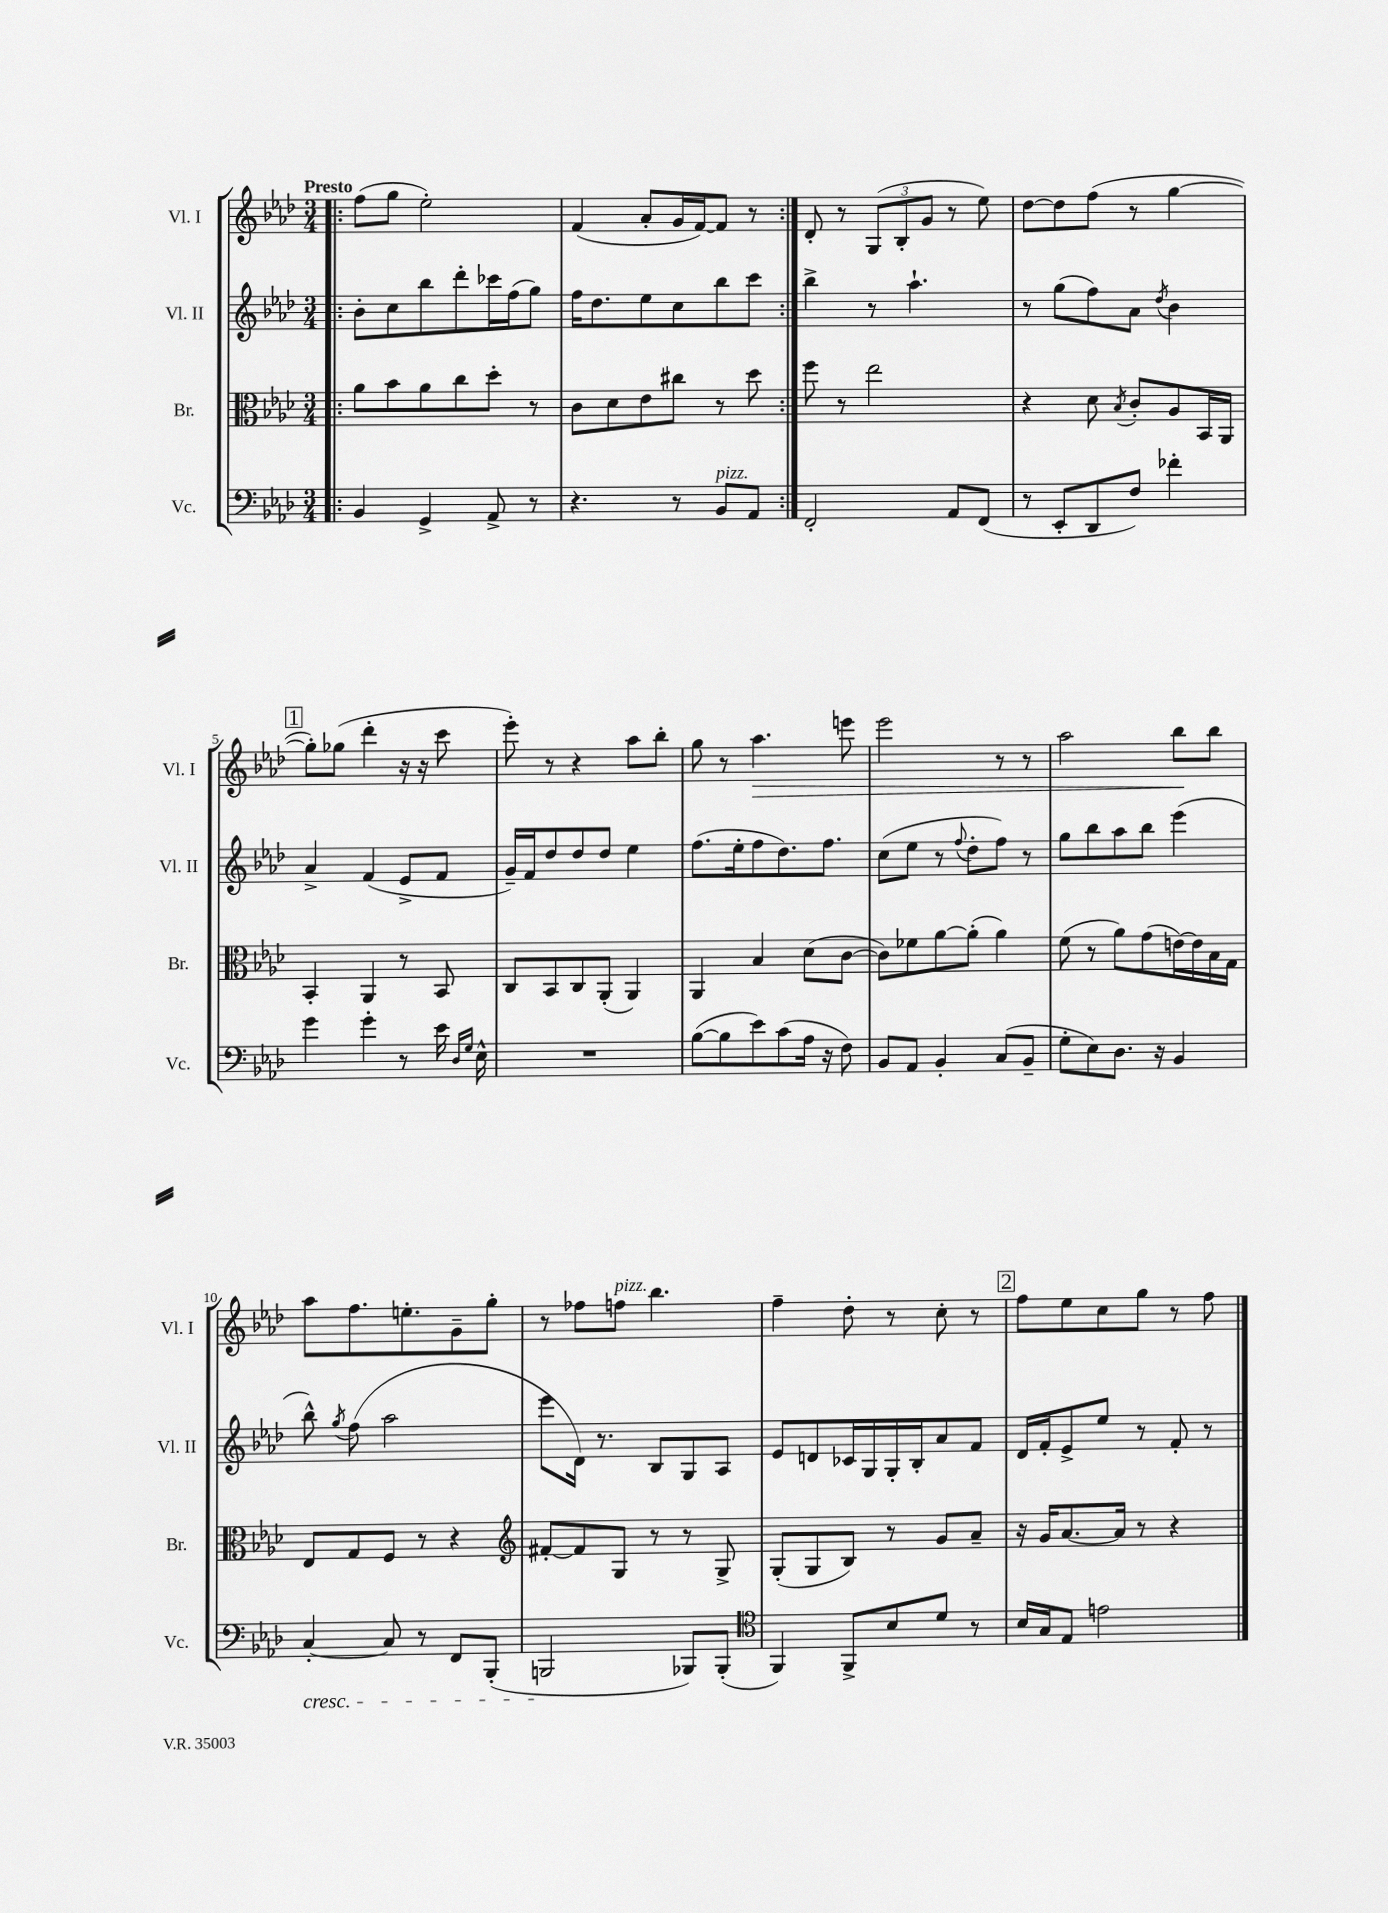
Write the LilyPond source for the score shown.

<<
\new StaffGroup <<
\new Staff = "s0" \with { instrumentName = "Vl. I" shortInstrumentName = "Vl. I" } {
    \clef treble \key aes \major \numericTimeSignature \time 3/4 \tempo "Presto"
    \autoBeamOff \repeat volta 2 { \bar ".|:" f''8[( g''8] ees''2-.) |
    f'4( aes'8[-. g'16 f'16~) f'8] r8 | }
    des'8-. r8 \tuplet 3/2 { g8[( bes8-. g'8] } r8 ees''8) |
    des''8[~ des''8 f''8]( r8 g''4~ |
    \mark \markup { \box "1" } g''8[-.) ges''8]( des'''4-. r16 r16 c'''8 |
    ees'''8-.) r8 r4 aes''8[ bes''8]-. |
    g''8 r8 aes''4.\> e'''8 |
    ees'''2 r8 r8 |
    aes''2 bes''8[\! bes''8] |
    aes''8[ f''8. e''8.-. g'8-- g''8]-. |
    r8 fes''8[ f''8]^\markup { \italic "pizz." } bes''4. |
    f''4-- des''8-. r8 c''8-. r8 |
    \mark \markup { \box "2" } f''8[ ees''8 c''8 g''8] r8 f''8 \bar "|." |
}
\new Staff = "s1" \with { instrumentName = "Vl. II" shortInstrumentName = "Vl. II" } {
    \clef treble \key aes \major \numericTimeSignature \time 3/4
    \autoBeamOff \repeat volta 2 { \bar ".|:" bes'8[-. c''8 bes''8 des'''8-. ces'''16 f''16( g''8]) |
    f''16[ des''8. ees''8 c''8 bes''8 c'''8] | }
    bes''4-> r8 aes''4.-! |
    r8 g''8[( f''8) aes'8] \acciaccatura { des''8 } bes'4 |
    \mark \markup { \box "1" } aes'4-> f'4( ees'8[-> f'8] |
    g'16[--) f'16 des''8 des''8 des''8] ees''4 |
    f''8.[( ees''16-. f''8 des''8.) f''8.] |
    c''8[( ees''8] r8 \appoggiatura { f''8 } des''8[-. f''8]) r8 |
    g''8[ bes''8 aes''8 bes''8] ees'''4( |
    bes''8-^) \acciaccatura { g''8 } f''8( aes''2 |
    ees'''8[ des'16]) r8. bes8[ g8 aes8] |
    ees'8[ d'8 ces'16 g16 g16-. bes16-. aes'8 f'8] |
    \mark \markup { \box "2" } des'16[ f'16-. ees'8-> ees''8] r8 f'8-. r8 \bar "|." |
}
\new Staff = "s2" \with { instrumentName = "Br." shortInstrumentName = "Br." } {
    \clef alto \key aes \major \numericTimeSignature \time 3/4
    \autoBeamOff \repeat volta 2 { \bar ".|:" aes'8[ bes'8 aes'8 c''8 des''8]-. r8 |
    c'8[ des'8 ees'8 cis''8] r8 des''8 | }
    f''8 r8 ees''2 |
    r4 des'8 \acciaccatura { bes8 } c'8[-. aes8 bes,16 aes,16] |
    \mark \markup { \box "1" } bes,4-. aes,4 r8 bes,8 |
    c8[ bes,8 c8 aes,8]-.( aes,4) |
    aes,4 bes4 des'8[( c'8]~ |
    c'8[) fes'8 aes'8~ aes'8]-.( aes'4) |
    f'8( r8 aes'8[) g'8( e'16~) e'16 bes16 g16] |
    ees8[ g8 f8] r8 r4 |
    \clef treble fis'8[~-. fis'8 g8] r8 r8 g8-> |
    g8[-.( g8 bes8]) r8 g'8[ aes'8]-- |
    \mark \markup { \box "2" } r16 g'16[ aes'8.~ aes'16] r8 r4 \bar "|." |
}
\new Staff = "s3" \with { instrumentName = "Vc." shortInstrumentName = "Vc." } {
    \clef bass \key aes \major \numericTimeSignature \time 3/4
    \autoBeamOff \repeat volta 2 { \bar ".|:" bes,4 g,4-> aes,8-> r8 |
    r4. r8 bes,8[^\markup { \italic "pizz." } aes,8] | }
    f,2-. aes,8[ f,8]( |
    r8 ees,8[-. des,8 f8]) fes'4-. |
    \mark \markup { \box "1" } g'4 g'4-. r8 ees'16 \grace { des16[ g16] } ees16-^ |
    R2. |
    bes8[~( bes8 ees'8) c'8( aes16] r16 f8) |
    bes,8[ aes,8] bes,4-. c8[( bes,8]-- |
    g8[-. ees8) des8.] r16 bes,4 |
    c4~-.\cresc c8 r8 f,8[ bes,,8]-.( |
    b,,2\! bes,,8[) bes,,8]-.( |
    \clef tenor f,4) f,8[-> bes8 des'8] r8 |
    \mark \markup { \box "2" } bes16[ g16 ees8] e'2 \bar "|." |
}
>>
>>
